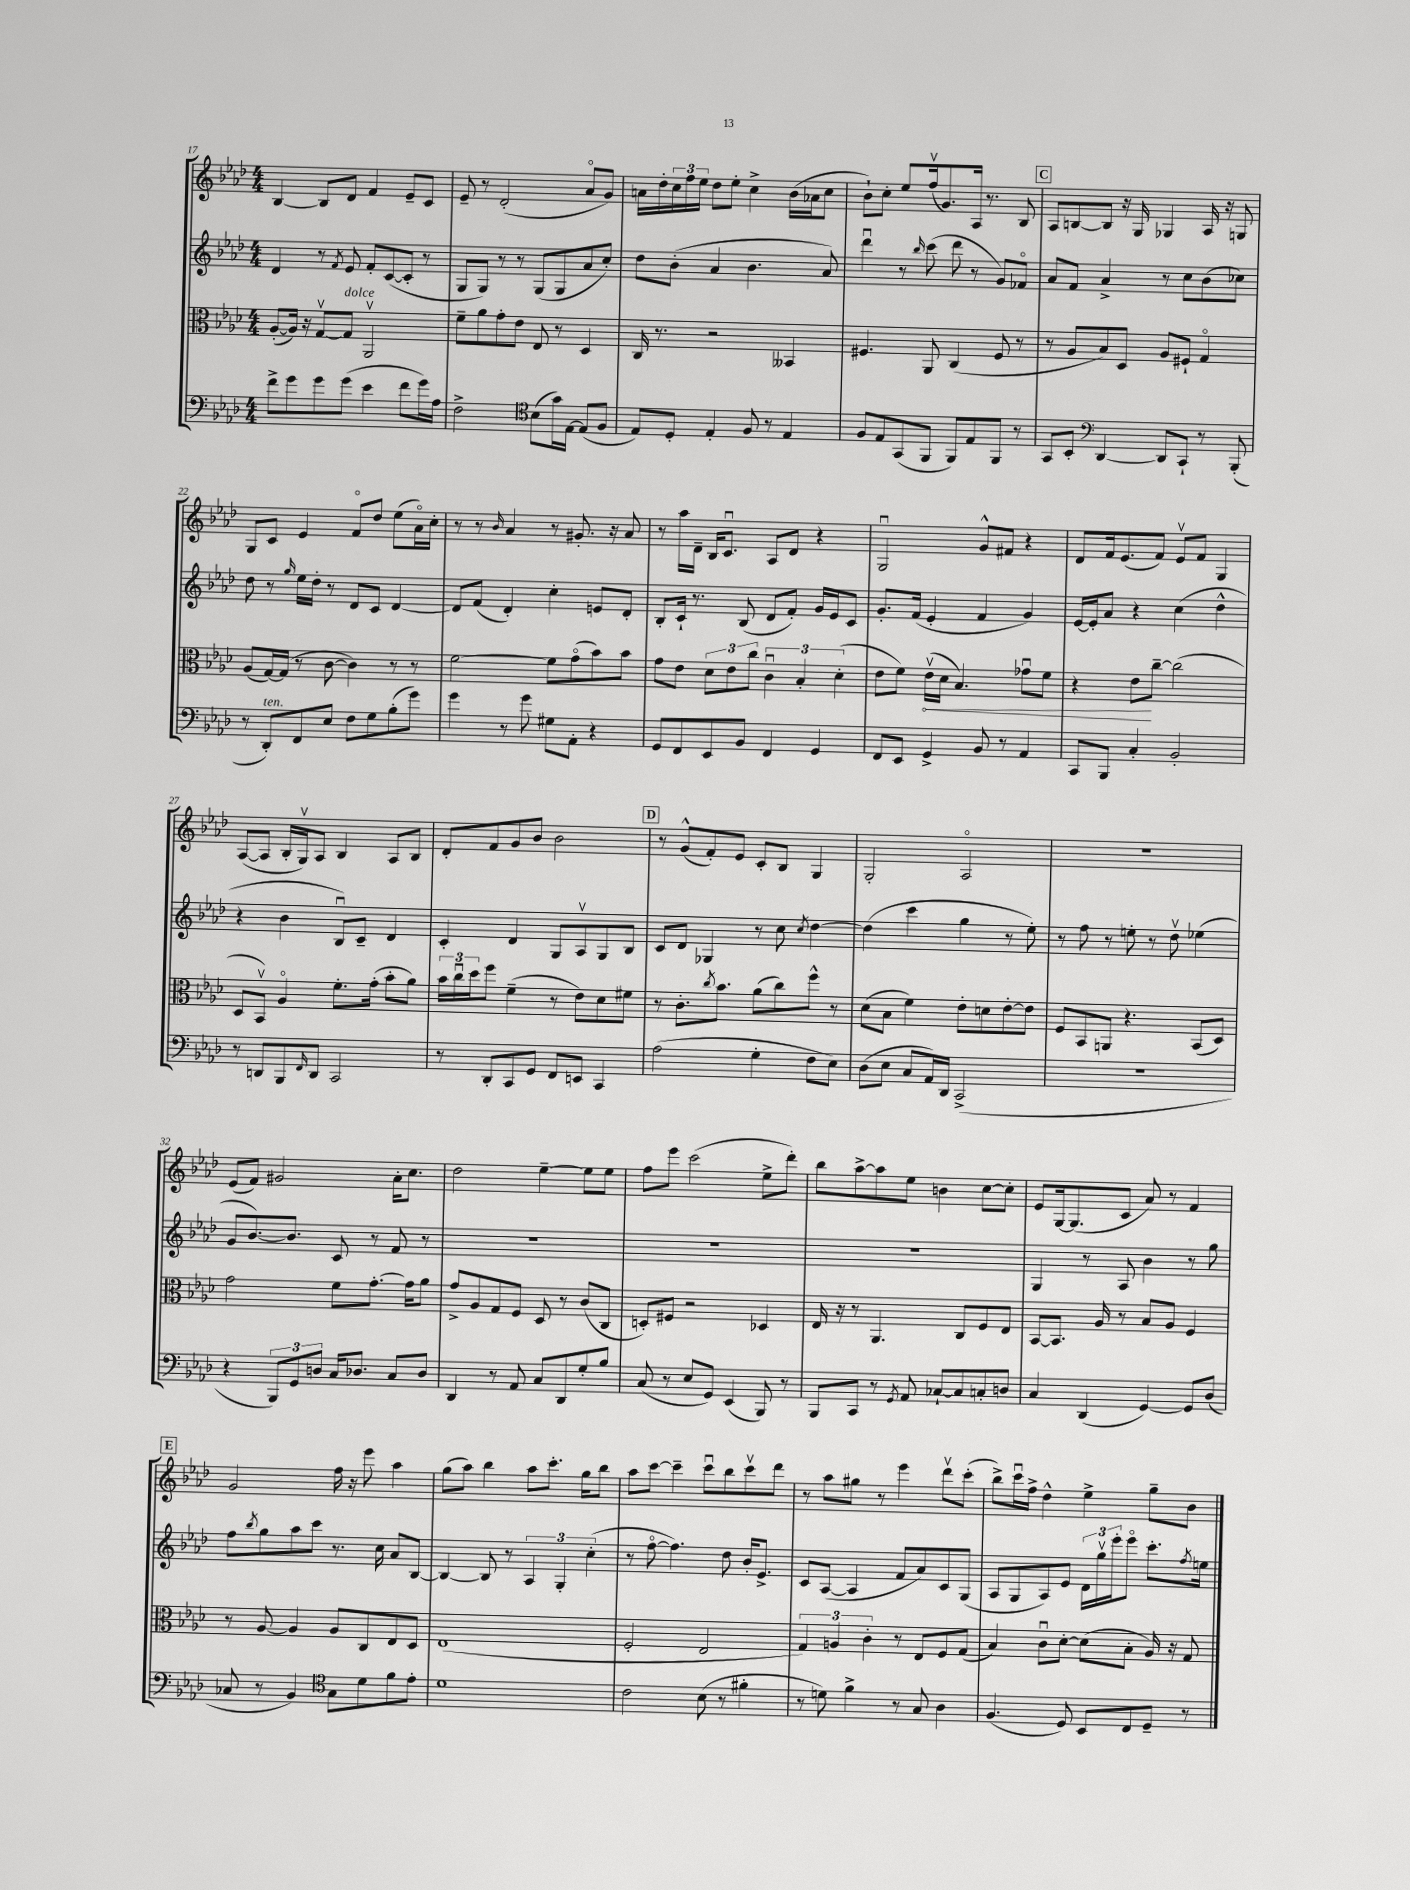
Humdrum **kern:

**kern	**kern	**kern	**kern
*staff4	*staff3	*staff2	*staff1
*clefF4	*clefC3	*clefG2	*clefG2
*k[b-e-a-d-]	*k[b-e-a-d-]	*k[b-e-a-d-]	*k[b-e-a-d-]
*M4/4	*M4/4	*M4/4	*M4/4
8f^\L	([8A-'/L	4d-/	[4B-/
8g\	16A-/]Jk)	.	.
.	16r	.	.
8g\	[8Gv/L	8r	8B-/]L
.	.	8qf/	.
(8g\J	8G/]J	8e-/	8d-/J
4e-\	2AA-v/	8f'/L	4f/
.	.	([8c/	.
8f\L	.	8c'/]J	8e-~/L
16g\L)	.	8r	8c/J
16A-\JJ	.	.	.
=	=	=	=
2F^\	8f~\L	8G/L	8e-~/
.	8a-\	8G/J)	8r
.	8g'\	8r	(2d-'/
.	8e-\J	8r	.
*clefC4	*	*	*
(8B-\L	8E-/	(8G/L	.
16g\L)	8r	8G/	.
[16E-\JJ	.	.	.
(8E-/]L	4D-/	8a-/	8a-o/L
8F/J	.	8cc'/J)	8g/J)
=	=	=	=
8E-/L)	16C/	8dd-\L	16a\LL
.	8.r	.	16dd-'\
8D-'/J	.	(8b-'\J	24cc\
.	.	.	24ff\
.	.	.	24ee-\JJ
4E-'/	2r	4a-/	8dd-\L
.	.	.	8ee-'\J
8F/	.	4.b-\	4cc^\
8r	.	.	.
4E-/	4BB--/	.	(16b-\LL
.	.	.	16a-\J
.	.	8a-/)	8cc\J
=	=	=	=
8F/L	4.F#/	4ddd-u\	8b-`\L)
8E-/	.	.	8cc'\J
(8GG/	.	8r	8ee-/L
.	.	16qqbb-/	.
8FF/J	8AA-/	(8ccc\	(16ffv/k
.	.	.	8.g/)
8FF/L)	(4C/	8ddd-\	.
8E-/	.	8r	16A-/Jk
.	.	.	8.r
8FF/J	8F#/	8g/L)	.
8r	8r	8f-o/J	8B-/
=	=	=	=
8GG/L	8r	8a-/L	8A-/L
8BB-'/J	8A-/L	8f/J	[8B/
*clefF4	*	*	*
[4DD-/	8B-/)	4a-^/	8B/]J
.	8D-/J	.	16r
.	.	.	16G/
8DD-/]L	8A-/L	8r	4G-/
8CC`/J	8F#`/J	8cc\L	.
8r	4Go/	(8b-\	16A-/
.	.	.	16r
(8BBB-'/	.	8cc-\J)	8G/
=	=	=	=
8r	(8A-/L	8dd-\	8G/L
8DD-'/L)	[16G/L)	8r	8c/J
.	(16G/]JJ	.	.
.	.	16qqgg/	.
8FF/	8r	16ee-\LL	4e-/
.	.	16dd-'\JJ	.
8E-/J	[8c\	8r	.
8F\L	4c\])	8d-/L	8fo/L
8G\	.	8c/J	8dd-/J
(8B-'\	8r	[4d-/	(8ee-\L
8g\J)	8r	.	16a-o\L)
.	.	.	16cc'\JJ
=	=	=	=
4g\	[2f\	8d-/]L	8r
.	.	(8f/J	8r
.	.	.	16qqb-/
8r	.	4d-'/)	4a-/
8g\	.	.	.
8G#\L	8f\]L	4cc'\	8r
8AA-'\J	(8go\	.	8.g#'/
4r	8b-\)	8e/L	.
.	.	.	16r
.	8b-\J	8d-'/J	8a-/
=	=	=	=
8GG/L	8g\L	8B-'/L	8r
8FF/	8e-\J	16c`/Jk	16aa-\LL
.	.	8.r	16d-~\JJ
8EE-/	12d-\L	.	16B-/LK
.	.	.	8.cu/J
.	12e-\	.	.
8BB-/J	.	(8B-/	.
.	12cc\J	.	.
4FF/	6cu\	8d-/L	8A-/L
.	.	8f'/J)	8d-/J
.	6B-'/	.	.
4GG/	.	16g/LL	4r
.	.	16e-/J	.
.	(6d-'\	.	.
.	.	8c/J	.
=	=	=	=
8FF/L	8e-\L	8.g'/L	2Gu/
8EE-/J	8f\J)	.	.
.	.	(16f/Jk	.
4GG^/	(16e-v\LL	4e-'/	.
.	16d-\JJ	.	.
.	4.B-/)	.	.
8BB-/	.	4f/	8g^^/L
8r	.	.	8f#/J
4AA-/	8g-u\L	4g/)	4r
.	8f\J	.	.
=	=	=	=
8CC/L	4r	[16e-/LL	8d-/L
.	.	16e-'/]J	.
8BBB-/J	.	8a-/J	16f/k
.	.	.	(8.e-/
4C'/	8e-\L	4r	.
.	[8cc~\J	.	8f/J)
2BB-'/	(2cc\]	(4cc\	8e-v/L
.	.	.	8f/J
.	.	4dd-^^\	4G/
=	=	=	=
8r	8D-/L	4r	([8A-/L
8DD/L	8BB-v/J)	.	8A-/]J
8BBB-/	4A-o/	4b-\	16B-'/LL
.	.	.	16Gv/J)
16qqFF/	.	.	.
8DD/J	.	.	8A-/J
2CC/	8.f'\L	8B-u/L)	4B-/
.	.	8c~/J	.
.	(16g'\Jk	.	.
.	8b-'\L	4d-/	8A-/L
.	8a-\J)	.	8B-/J
=	=	=	=
8r	24b-\LL	4c'/	8d-'/L
.	24ccu\	.	.
.	24dd-\J	.	.
8DD-'/L	8ff\J	.	8f/
8CC/	(4f~\	4d-/	8g/
8GG/J	.	.	8b-/J
8FF/L	8r	8G/L	2b-\
8EE/J	8e-\L)	8A-v/	.
4CC/	8d-\	8G/	.
.	8f#\J	8B-/J	.
=	=	=	=
(2A-\	8r	8c/L	8r
.	8.c'\L	8d-/J	(8g^^/L
.	.	4G-/	8f'/)
.	8qcc/	.	.
.	8.b-\J	.	.
.	.	.	8e-/J
4G'\	(8a-\L	8r	8c'/L
.	8cc\)	8cc\	8B-/J
.	.	8qcc/	.
8F\L	8ff^^\J	[4dd-\	4G/
8E-\J)	8r	.	.
=	=	=	=
(8D-\L	(8d-\L	(4dd-\]	2G'/
8E-\J	8B-\J	.	.
8C/L	4f\)	4ccc\	.
16AA-/L)	.	.	.
16DD-/JJ	.	.	.
(2CC^/	8e-'\L	4gg\	2A-o/
.	8d\	.	.
.	[8e-'\	8r	.
.	8e-\]J	8ee-'\)	.
=	=	=	=
1r	8F/L	8r	1r
.	8BB-/	8ff\	.
.	8AA/J	8r	.
.	4.r	8ee'\	.
.	.	8r	.
.	.	8dd-v\	.
.	(8BB-/L	(4ee-\	.
.	8D-/J)	.	.
=	=	=	=
4r	2g\	8g/L	(8e-/L
.	.	[8.b-/)	8f/J)
12BBB-/L)	.	.	2g#/
.	.	8.b-/]J	.
12GG/	.	.	.
12D/J	.	.	.
16C/LK	8f\L	8c/	.
8.D-/J	.	.	.
.	[8.g'\J	8r	.
8C/L	.	8f/	16a-'\LK
.	16g\]LK	.	8.cc\J
8D-/J	8a-\J	8r	.
=	=	=	=
4DD-/	8g^/L	1r	2dd-\
.	8A-/	.	.
8r	8G/	.	.
8AA-/	8F/J	.	.
8C/L	8D-/	.	[4ee-~\
8DD-/	8r	.	.
8G'/	(8c/L	.	8ee-\]L
8B-/J	8C/J	.	8ee-\J
=	=	=	=
(8C/	8D'/L)	1r	8ff\L
8r	8F#/J	.	8eee-\J
8E-/L	2r	.	(2ccc\
8GG/J)	.	.	.
(4EE-/	.	.	.
8BBB-/)	4D-/	.	8ee-^\L
8r	.	.	8ddd-'\J)
=	=	=	=
8BBB-/L	16E-/	1r	8bb-\L
.	16r	.	.
8CC/J	8r	.	[8aa-^\
8r	4.AA-/	.	8aa-\]
8qGG/	.	.	.
8AA-/	.	.	8ee-\J
[8C-`/L	.	.	4b\
8C-/]	8C/L	.	.
8C'/	8F/	.	[8cc\L
8D/J	8E-/J	.	8cc'\]J
=	=	=	=
4C/	[8BB-/L	4G/	8e-/L
.	8.BB-/]J	.	[16G/k
.	.	.	(8.G/]
(4DD-/	.	8r	.
.	16A-/	.	.
.	8r	8A-/	8c/J
[4GG/)	8B-/L	4b-\	8a-/)
.	8A-/J	.	8r
8GG/]L	4F/	8r	4f/
(8D-/J	.	8gg\	.
=	=	=	=
8C-/	8r	8ff\L	2g/
.	.	8qbb-/	.
8r	[8A-/	8gg\	.
4BB-/)	4A-/]	8aa-\	.
.	.	8ccc\J	.
*clefC4	*	*	*
8G\L	8A-/L	8.r	16ff\
.	.	.	16r
8d-\	8C/	.	8eee-\
.	.	16cc\	.
8f\	8E-/	8a-/L	4aa-\
8e-'\J	8D-/J	[8B-/J	.
=	=	=	=
1d-	(1E-	4B-/_	(8gg\L
.	.	.	8aa-\J)
.	.	8B-/]	4bb-\
.	.	8r	.
.	.	6A-/	8aa-\L
.	.	.	8.ccc'\J
.	.	6G'/	.
.	.	.	16gg\LK
.	.	(6cc'\	.
.	.	.	8bb-\J
=	=	=	=
2c\	2F'/	8r	8aa-\L
.	.	[8ffo\	[8ccc\J
.	.	4.ff\])	4ccc~\]
(8B-\	2E-/	.	8cccu\L
8r	.	8dd-\	8bb-\
4f#'\	.	16b-'/LK	8cccv\
.	.	8.e-^/J	.
.	.	.	8ddd-\J
=	=	=	=
8r	6G/)	8c/L	8r
8d\)	.	([8A-/J	8aa-\L
.	6A/	.	.
4f^\	.	4A-/]	8gg#\J
.	6c'\	.	.
.	.	.	8r
8r	8r	8f/L	4eee-\
8G/	8E-/L	8a-/)	.
4A-\	8F/	8c/	8ddd-v\L
.	(8G/J	(8G/J	(8ccc'\J
=	=	=	=
(4.F/	4B-/)	8A-/L	8bb-^\L)
.	.	8G/	16cccu\L
.	.	.	16ff^\JJ
.	8cu\L	8A-/)	4dd-^^\
8D-/)	[8d-'\J	8e-/J	.
8BB-/L	(8d-\]L	24d-\LL	4ee-^\
.	.	24ggv\	.
.	.	24eee-'\J	.
8C/	8B-'\J	8eee-o\J	.
8D-~/J	16A-/)	8.ccc'\L	8gg~\L
.	16r	.	.
8r	8G/	.	8b-\J
.	.	8qff/	.
.	.	16ee\Jk	.
==	==	==	==
*-	*-	*-	*-
